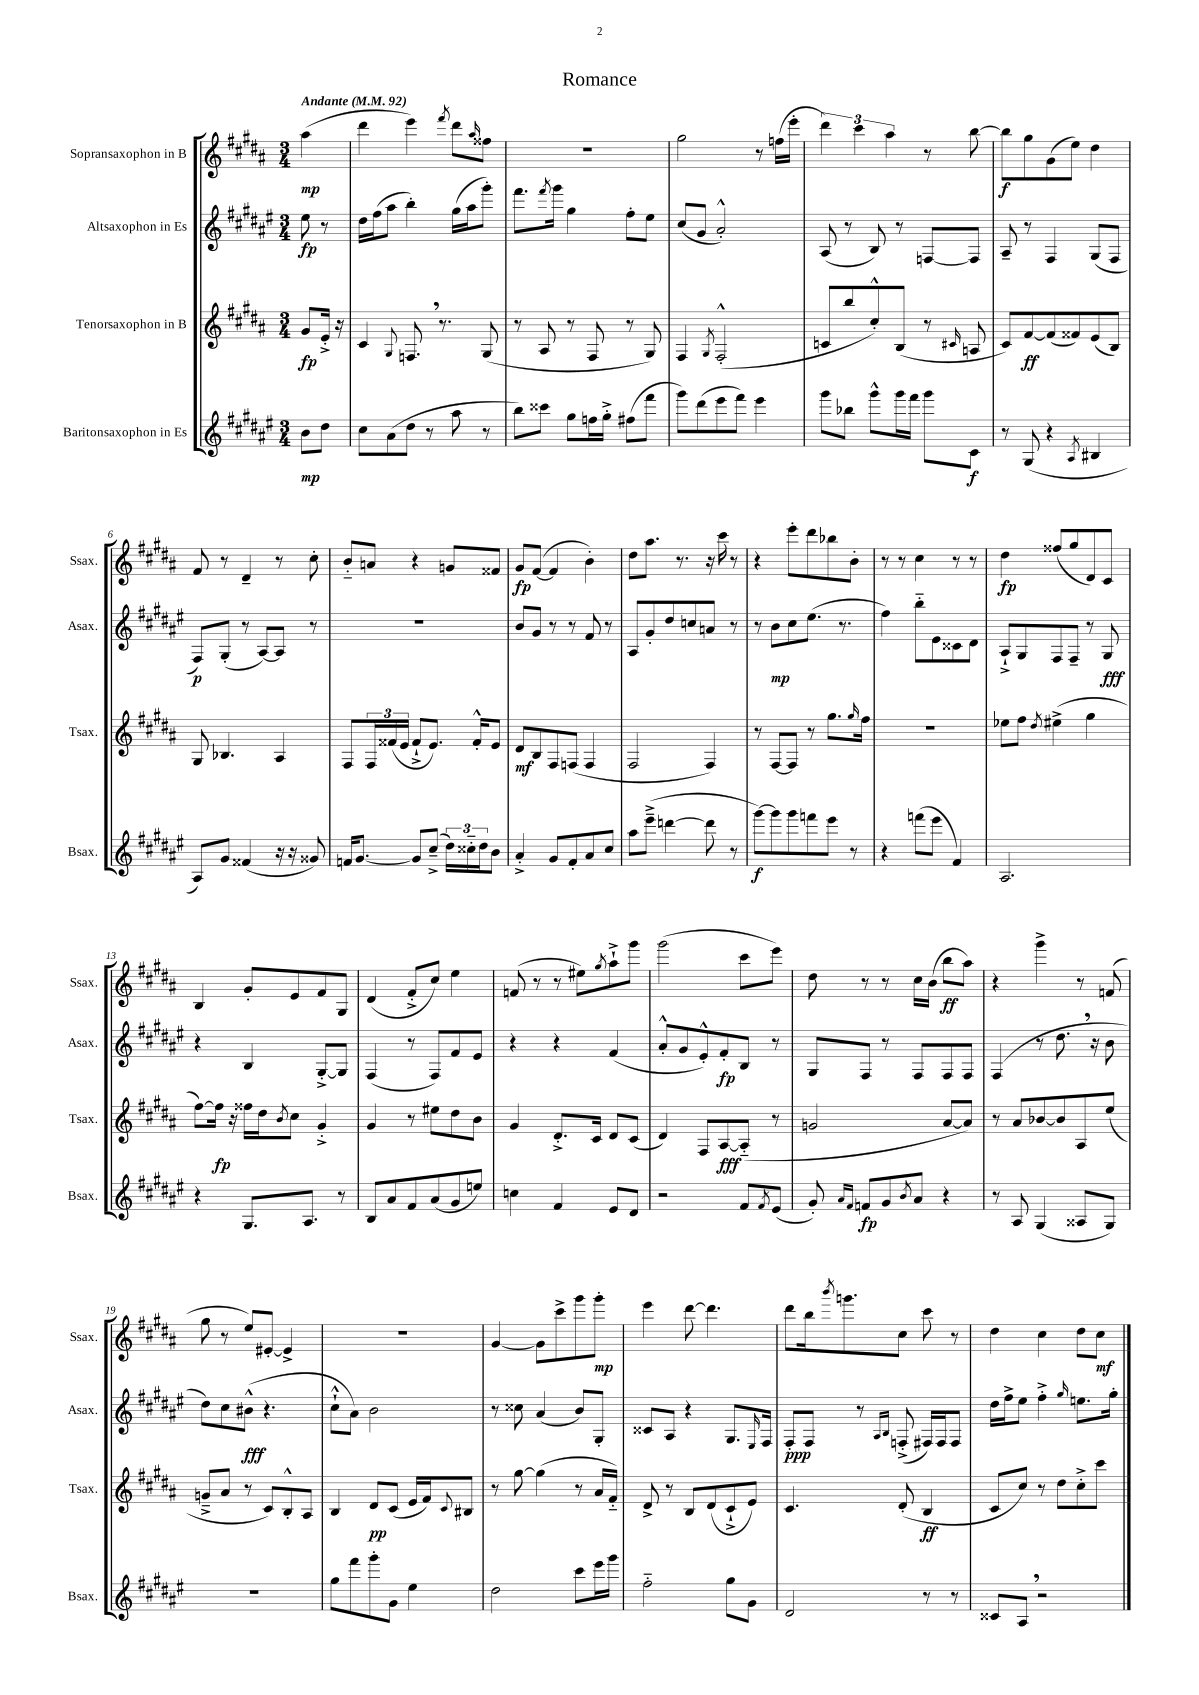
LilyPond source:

\header { title = "Romance" }
<<
\new StaffGroup <<
\new Staff = "s0" \with { instrumentName = "Sopransaxophon in B" shortInstrumentName = "Ssax." } {
    \clef treble \key b \major \numericTimeSignature \time 3/4 \partial 4 \tempo "Andante" 4 = 92
    ais''4\mp( |
    dis'''4 e'''4) \acciaccatura { fis'''8 } dis'''8 \grace { ais''16 } fisis''8 |
    R2. |
    gis''2 r8 f''16( e'''16-. |
    \tuplet 3/2 { dis'''4) cis'''4 ais''4 } r8 b''8~ |
    b''8\f gis''8 gis'8( e''8) dis''4 |
    fis'8 r8 dis'4-- r8 cis''8-. |
    b'8-_ a'8 r4 g'8 fisis'8 |
    gis'8\fp fis'8~( fis'4 b'4-.) |
    dis''8 ais''8. r8. r16 cis'''16 r8 |
    r4 e'''8-. dis'''8 bes''8 b'8-. |
    r8 r8 cis''4 r8 r8 |
    dis''4\fp fisis''8( gis''8 dis'8) cis'8 |
    b4 gis'8-. e'8 fis'8 gis8 |
    dis'4( fis'8-.-> cis''8) e''4 |
    f'8( r8 r8 eis''8) \acciaccatura { gis''8 } ais''8-!-> gis'''8 |
    gis'''2( cis'''8 e'''8) |
    dis''8 r8 r8 cis''16 b'16( b''8\ff ais''8) |
    r4 gis'''4-> r8 f'8( |
    gis''8 r8 e''8) eis'8~-. eis'4-> |
    R2. |
    gis'4~ gis'8 cis'''8-> gis'''8 gis'''8-.\mp |
    e'''4 dis'''8~ dis'''4. |
    dis'''8 b''16 \acciaccatura { b'''8 } g'''8. cis''8 cis'''8 r8 |
    dis''4 cis''4 dis''8 cis''8\mf \bar "|." |
}
\new Staff = "s1" \with { instrumentName = "Altsaxophon in Es" shortInstrumentName = "Asax." } {
    \clef treble \key fis \major \numericTimeSignature \time 3/4 \partial 4
    eis''8\fp r8 |
    dis''16 fis''16( ais''8 b''4-.) gis''16( ais''16 gis'''8-.) |
    fis'''8. \acciaccatura { fis'''8 } gis'''16 gis''4 fis''8-. eis''8 |
    cis''8( gis'8 ais'2-.-^) |
    ais8( r8 b8) r8 f8~ f8 |
    ais8-- r8 fis4 gis8( fis8 |
    fis8\p) gis8-.( r8 ais8~) ais8 r8 |
    R2. |
    b'8 gis'8 r8 r8 fis'8 r8 |
    ais8 gis'8-. dis''8 c''8 a'8 r8 |
    r8 b'8\mp cis''8 eis''8.( r8. |
    fis''4) b''8-_ eis'8 cisis'8 dis'8 |
    ais8-!-> gis8 fis8 fis8-- r8 gis8\fff |
    r4 b4 gis8~-.-> gis8 |
    fis4( r8 fis8) fis'8 eis'8 |
    r4 r4 fis'4( |
    ais'8-.-^ gis'8 eis'8-.-^) fis'8-.\fp b8 r8 |
    gis8 fis8 r8 fis8 fis8 fis8 |
    fis4( r8 dis''8. \breathe r16 b'8 |
    dis''8) cis''8 bis'8-^\fff( r4. |
    cis''8-!-^ ais'8) b'2 |
    r8 cisis''8 ais'4( b'8) gis8-. |
    cisis'8 ais8 r4 gis8. \grace { eis16 } fis16 |
    fis8-.\ppp fis8 r8 \grace { ais16 b16 } f8-.->( fis16) fis16 fis8 |
    dis''16 fis''16-> eis''8 fis''4-.-> \grace { gis''16 } e''8. gis''16-. \bar "|." |
}
\new Staff = "s2" \with { instrumentName = "Tenorsaxophon in B" shortInstrumentName = "Tsax." } {
    \clef treble \key b \major \numericTimeSignature \time 3/4 \partial 4
    gis'8\fp e'16-.-> r16 |
    cis'4 \appoggiatura { gis8 } f8. \breathe r8. gis8( |
    r8 ais8 r8 fis8 r8 gis8) |
    fis4 \acciaccatura { gis8 } fis2-.-^( |
    c'8 b''8 cis''8-.-^) b8( r8 \grace { cis'16 } a8 |
    cis'8) fis'8~\ff fis'8( fisis'8) e'8( b8) |
    gis8 bes4. ais4 |
    fis8 \tuplet 3/2 { fis16 fisis'16( e'16 } fisis'8-!-> e'8.) fisis'16-.-^ e'8 |
    dis'8\mf b8 fis8 f8( f4 |
    fis2 fis4) |
    r8 fis8~ fis8 r8 gis''8. \grace { gis''16 } fis''16 |
    r2. |
    ees''8 fis''8 \acciaccatura { dis''8 } eis''4->( gis''4 |
    fis''8~) fis''16\fp r16 fisis''16 dis''16 \acciaccatura { b'8 } cis''8 gis'4-.-> |
    gis'4 r8 eis''8 dis''8 b'8 |
    gis'4 dis'8.-.-> cis'16 dis'8 cis'8( |
    dis'4) fis8 ais8~\fff ais8-_( r8 |
    g'2 ais'8~ ais'8) |
    r8 ais'8 bes'8~ bes'8 ais8 e''8( |
    g'8---> ais'8 r8 cis'8) b8-.-^ ais8 |
    b4 dis'8\pp cis'8( e'16 fis'16) \appoggiatura { cis'8 } bis8 |
    r8 gis''8~ gis''4( r8 ais'16 fis'16-_) |
    dis'8-> r8 b8 dis'8( cis'8-!-> e'8) |
    cis'4. dis'8-.( b4\ff |
    cis'8 cis''8) r8 dis''8 cis''8-.-> cis'''8 \bar "|." |
}
\new Staff = "s3" \with { instrumentName = "Baritonsaxophon in Es" shortInstrumentName = "Bsax." } {
    \clef treble \key fis \major \numericTimeSignature \time 3/4 \partial 4
    b'8\mp dis''8 |
    cis''8 ais'8( dis''8 r8 ais''8 r8 |
    b''8) cisis'''8 gis''8 f''16 gis''16-.-> fis''8( fis'''8 |
    gis'''8) dis'''8( eis'''8 fis'''8) eis'''4 |
    gis'''8 bes''8 gis'''8-^ gis'''16 fis'''16 gis'''8 cis'8\f |
    r8 gis8( r4 \acciaccatura { ais8 } bis4 |
    ais8) gis'8 fisis'4( r16 r16 gisis'8) |
    f'16 gis'8.~ gis'8 cis''8--->( \tuplet 3/2 { dis''16) cisis''16-_ dis''16 } b'8 |
    ais'4-.-> gis'8 fis'8-. ais'8 cis''8 |
    ais''8 eis'''8--->( d'''4~ d'''8 r8 |
    gis'''8~\f) gis'''8 gis'''8 f'''8 eis'''8 r8 |
    r4 f'''8( eis'''8 fis'4) |
    ais2. |
    r4 gis8. ais8. r8 |
    b8 ais'8 fis'8 ais'8( gis'8 e''8) |
    c''4 fis'4 eis'8 dis'8 |
    r2 fis'8 \acciaccatura { fis'8 } eis'8( |
    gis'8-.) \grace { ais'16 fis'16 } f'8\fp gis'8 \acciaccatura { b'8 } ais'8 r4 |
    r8 ais8 gis4( aisis8 gis8) |
    R2. |
    gis''8 fis'''8 gis'''8-. gis'8 eis''4 |
    dis''2 cis'''8 eis'''16 gis'''16 |
    fis''2-_ gis''8 gis'8 |
    dis'2 r8 r8 |
    cisis'8 ais8 \breathe r2 \bar "|." |
}
>>
>>
